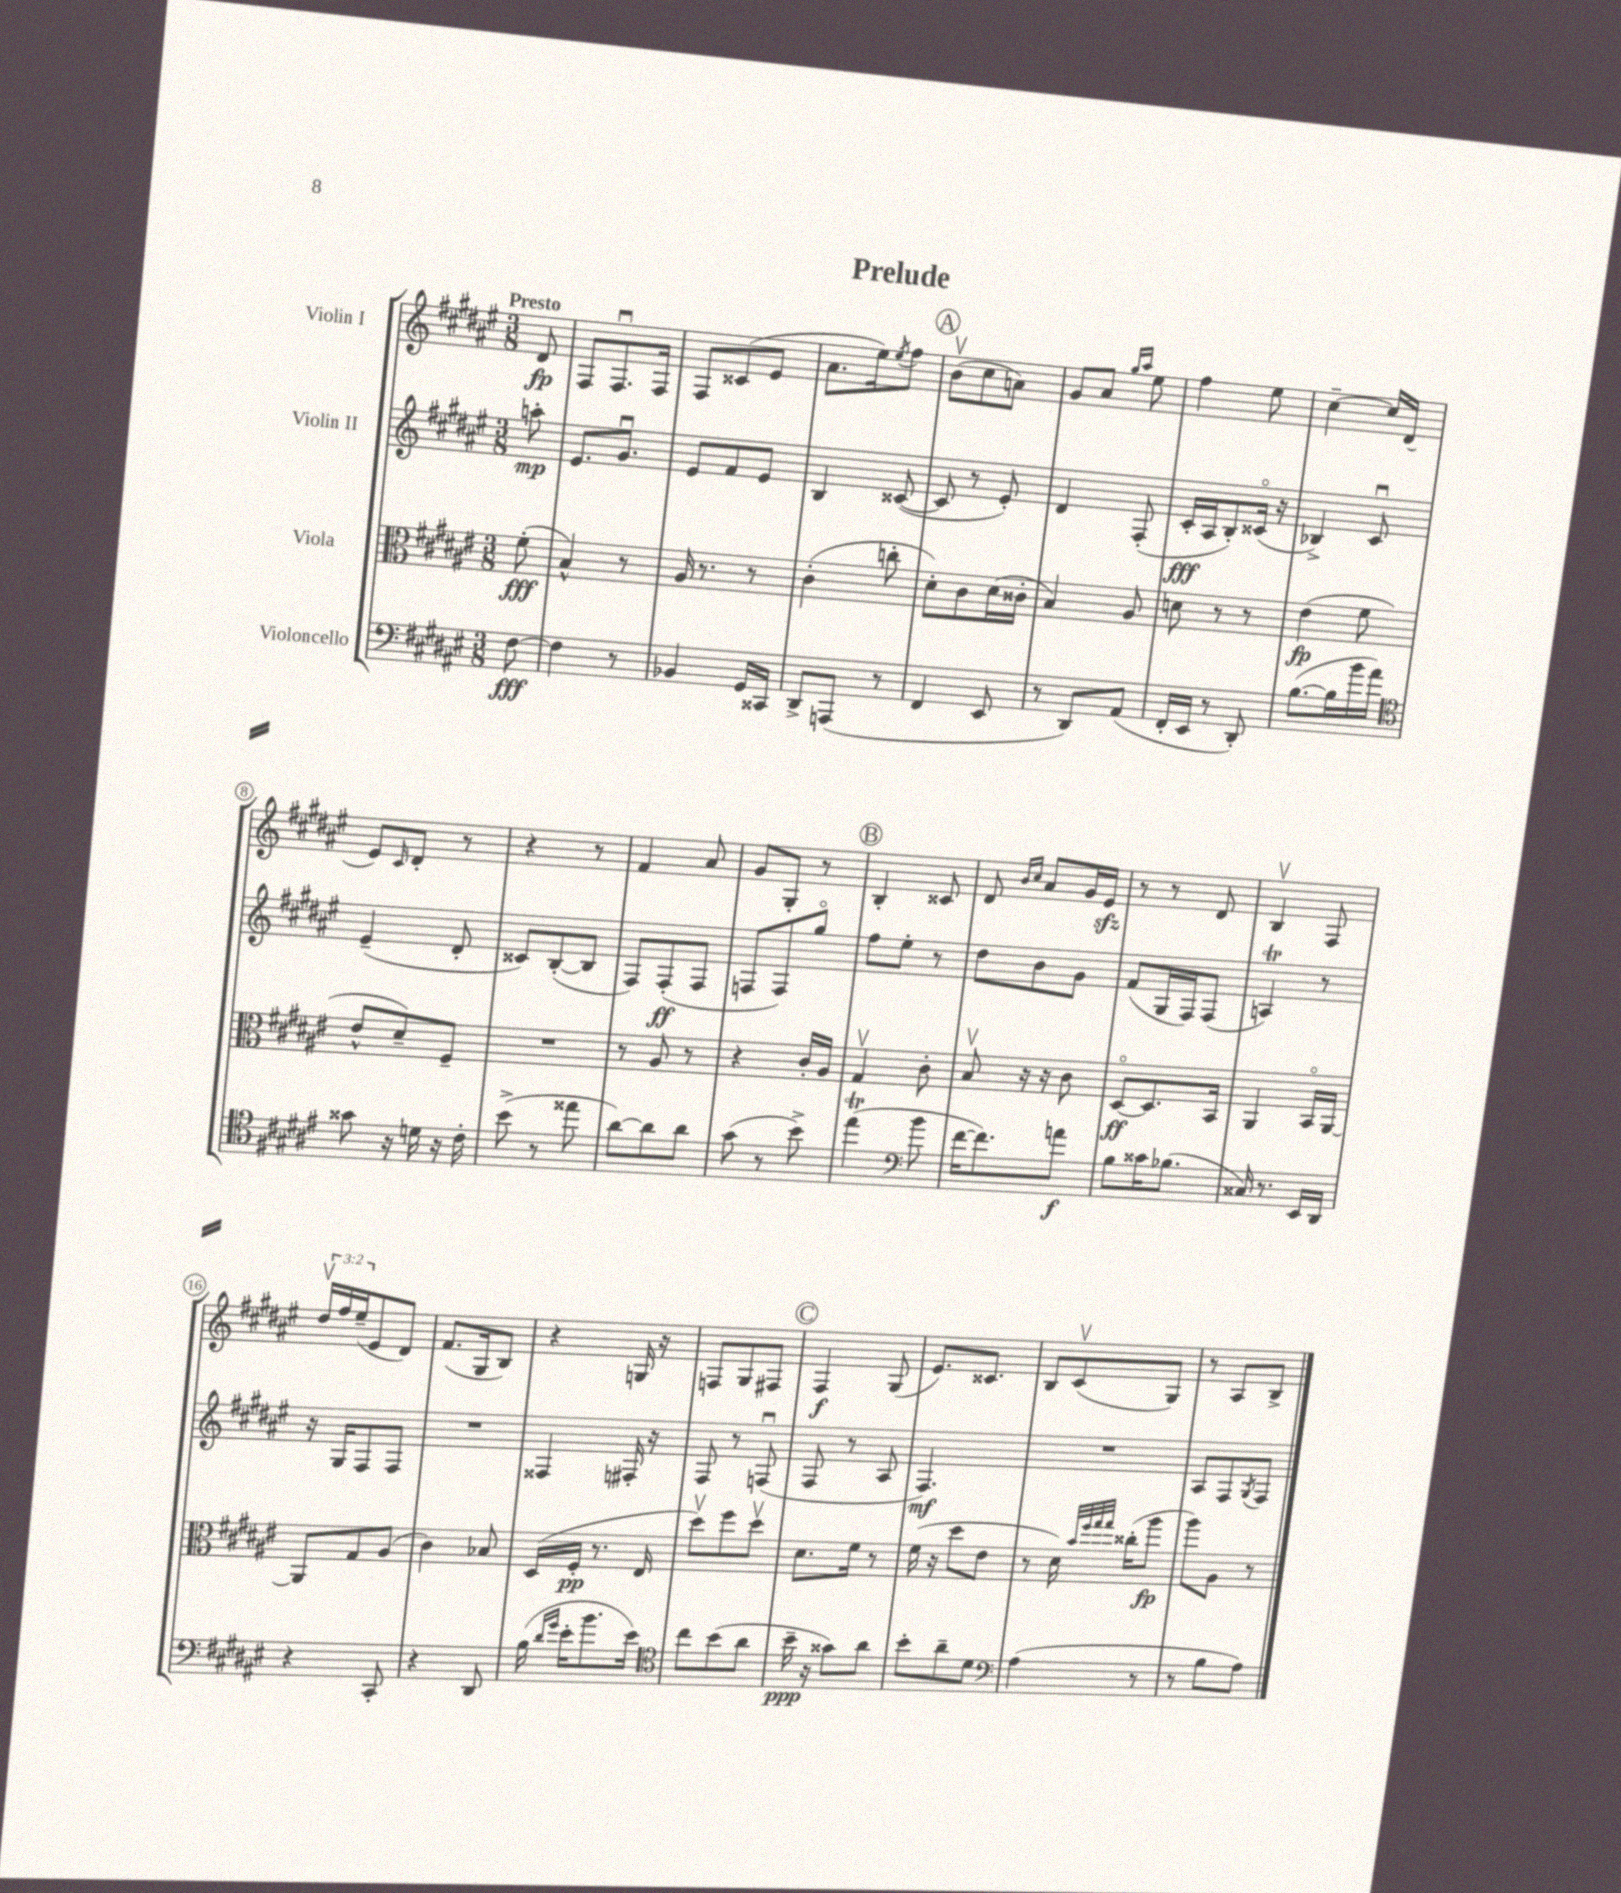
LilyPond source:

\header { title = "Prelude" }
<<
\new StaffGroup <<
\new Staff = "s0" \with { instrumentName = "Violin I" } {
    \clef treble \key fis \major \numericTimeSignature \time 3/8 \override Staff.TupletNumber.text = #tuplet-number::calc-fraction-text \partial 8 \tempo "Presto"
    dis'8\fp |
    fis8 fis8.\downbow fis16 |
    fis8 cisis'8( eis'8 |
    ais'8. eis''16) \acciaccatura { eis''8 } fis''8 |
    \mark \markup { \circle "A" } b'8\upbow( cis''8 a'8) |
    gis'8 ais'8 \grace { gis''16 ais''16 } eis''8 |
    fis''4 eis''8 |
    cis''4~-- cis''16 dis'16( |
    eis'8) \grace { cis'16 } dis'8-. r8 |
    r4 r8 |
    fis'4 ais'8 |
    gis'8 gis8-. r8 |
    \mark \markup { \circle "B" } b4-. cisis'8 |
    dis'8 \grace { b'16 cis''16 } ais'8 gis'16 eis'16\sfz |
    r8 r8 dis'8 |
    b4\upbow fis8 |
    \tuplet 3/2 { dis''16\upbow fis''16 eis''16--( } eis'8 dis'8) |
    fis'8.( gis16 b8) |
    r4 g16 r16 |
    f8 gis8 fis8 |
    \mark \markup { \circle "C" } fis4\f gis8( |
    eis'8.) cisis'8. |
    b8 cis'8\upbow( gis8) |
    r8 ais8 b8-> \bar "|." |
}
\new Staff = "s1" \with { instrumentName = "Violin II" } {
    \clef treble \key fis \major \numericTimeSignature \time 3/8 \partial 8
    a''8-.\mp |
    eis'8. gis'8.\downbow |
    eis'8 fis'8 eis'8 |
    b4 cisis'8~( |
    \mark \markup { \circle "A" } cisis'8 r8 eis'8-.) |
    dis'4 fis8-.( |
    cis'16-.\fff ais16 b8-.) cisis'16\flageolet( r16 |
    bes4->) cis'8\downbow |
    eis'4--( dis'8-. |
    cisis'8) b8~-.( b8 |
    fis8) fis8-.\ff( fis8 |
    f8 f8) gis''8\flageolet |
    \mark \markup { \circle "B" } fis''8 eis''8-. r8 |
    dis''8 b'8 gis'8 |
    fis'8( gis16 fis16) fis8( |
    a4\trill) r8 |
    r16 gis16 fis8 fis8 |
    R4. |
    fisis4 fis16-. r16 |
    fis8 r8 f8\downbow( |
    \mark \markup { \circle "C" } fis8 r8 ais8 |
    fis4.\mf) |
    R4. |
    ais8 fis8 \acciaccatura { gis8 } fis8 \bar "|." |
}
\new Staff = "s2" \with { instrumentName = "Viola" } {
    \clef alto \key fis \major \numericTimeSignature \time 3/8 \partial 8
    fis'8-.\fff( |
    b4-^) r8 |
    ais16 r8. r8 |
    cis'4-.( c''8-. |
    \mark \markup { \circle "A" } dis'8-.) cis'8 dis'16( cisis'16-. |
    b4) ais8 |
    d'8 r8 r8 |
    eis'4\fp( fis'8 |
    eis'8-^ dis'8--) fis8-- |
    R4. |
    r8 ais8 r8 |
    r4 cis'16-. ais16 |
    \mark \markup { \circle "B" } gis4\upbow cis'8-. |
    b8\upbow r16 r16 cis'8 |
    dis8~\flageolet\ff dis8. b,16 |
    ais,4 b,16\flageolet ais,16~ |
    ais,8 gis8 ais8( |
    cis'4) bes8 |
    dis16( fis16-.\pp r8. eis16 |
    dis''8\upbow) fis''8 dis''8\upbow |
    \mark \markup { \circle "C" } dis'8. fis'16 r8 |
    fis'16( r16 dis''8 eis'8 |
    r8 dis'16) \grace { b'32 fis''32 gis''32 gis''32 } cisis''16-.( ais''8\fp |
    ais''8) ais8 r8 \bar "|." |
}
\new Staff = "s3" \with { instrumentName = "Violoncello" } {
    \clef bass \key fis \major \numericTimeSignature \time 3/8 \partial 8
    fis8~\fff |
    fis4 r8 |
    bes,4 gis,16 cisis,16 |
    dis,8-> a,,8( r8 |
    \mark \markup { \circle "A" } fis,4 eis,8 |
    r8 dis,8) ais,8( |
    fis,16-. eis,16 r8 dis,8-.) |
    b8.~( b16 b'16 ais'16) |
    \clef tenor gisis'8 r16 d'16 r16 cis'16-. |
    b'8->( r8 eisis''8 |
    ais'8~) ais'8 ais'8 |
    gis'8( r8 b'8->) |
    \mark \markup { \circle "B" } eis''4\trill( \clef bass b'8 |
    fis'16~ fis'8.) a'8\f |
    b8 cisis'16 bes8.( |
    cisis16) r8. eis,16 dis,16 |
    r4 cis,8-. |
    r4 dis,8 |
    b16( \grace { dis'16 gis'16 } eis'16-. b'8. eis'16) |
    \clef tenor cis''8 b'8( ais'8 |
    \mark \markup { \circle "C" } b'16--\ppp r16 gisis'8) ais'8 |
    b'8-. ais'8-- dis'8 |
    \clef bass ais4( r8 |
    r8 b8 ais8) \bar "|." |
}
>>
>>
\layout { \context { \Score \override BarNumber.stencil = #(make-stencil-circler 0.1 0.3 ly:text-interface::print) } }
